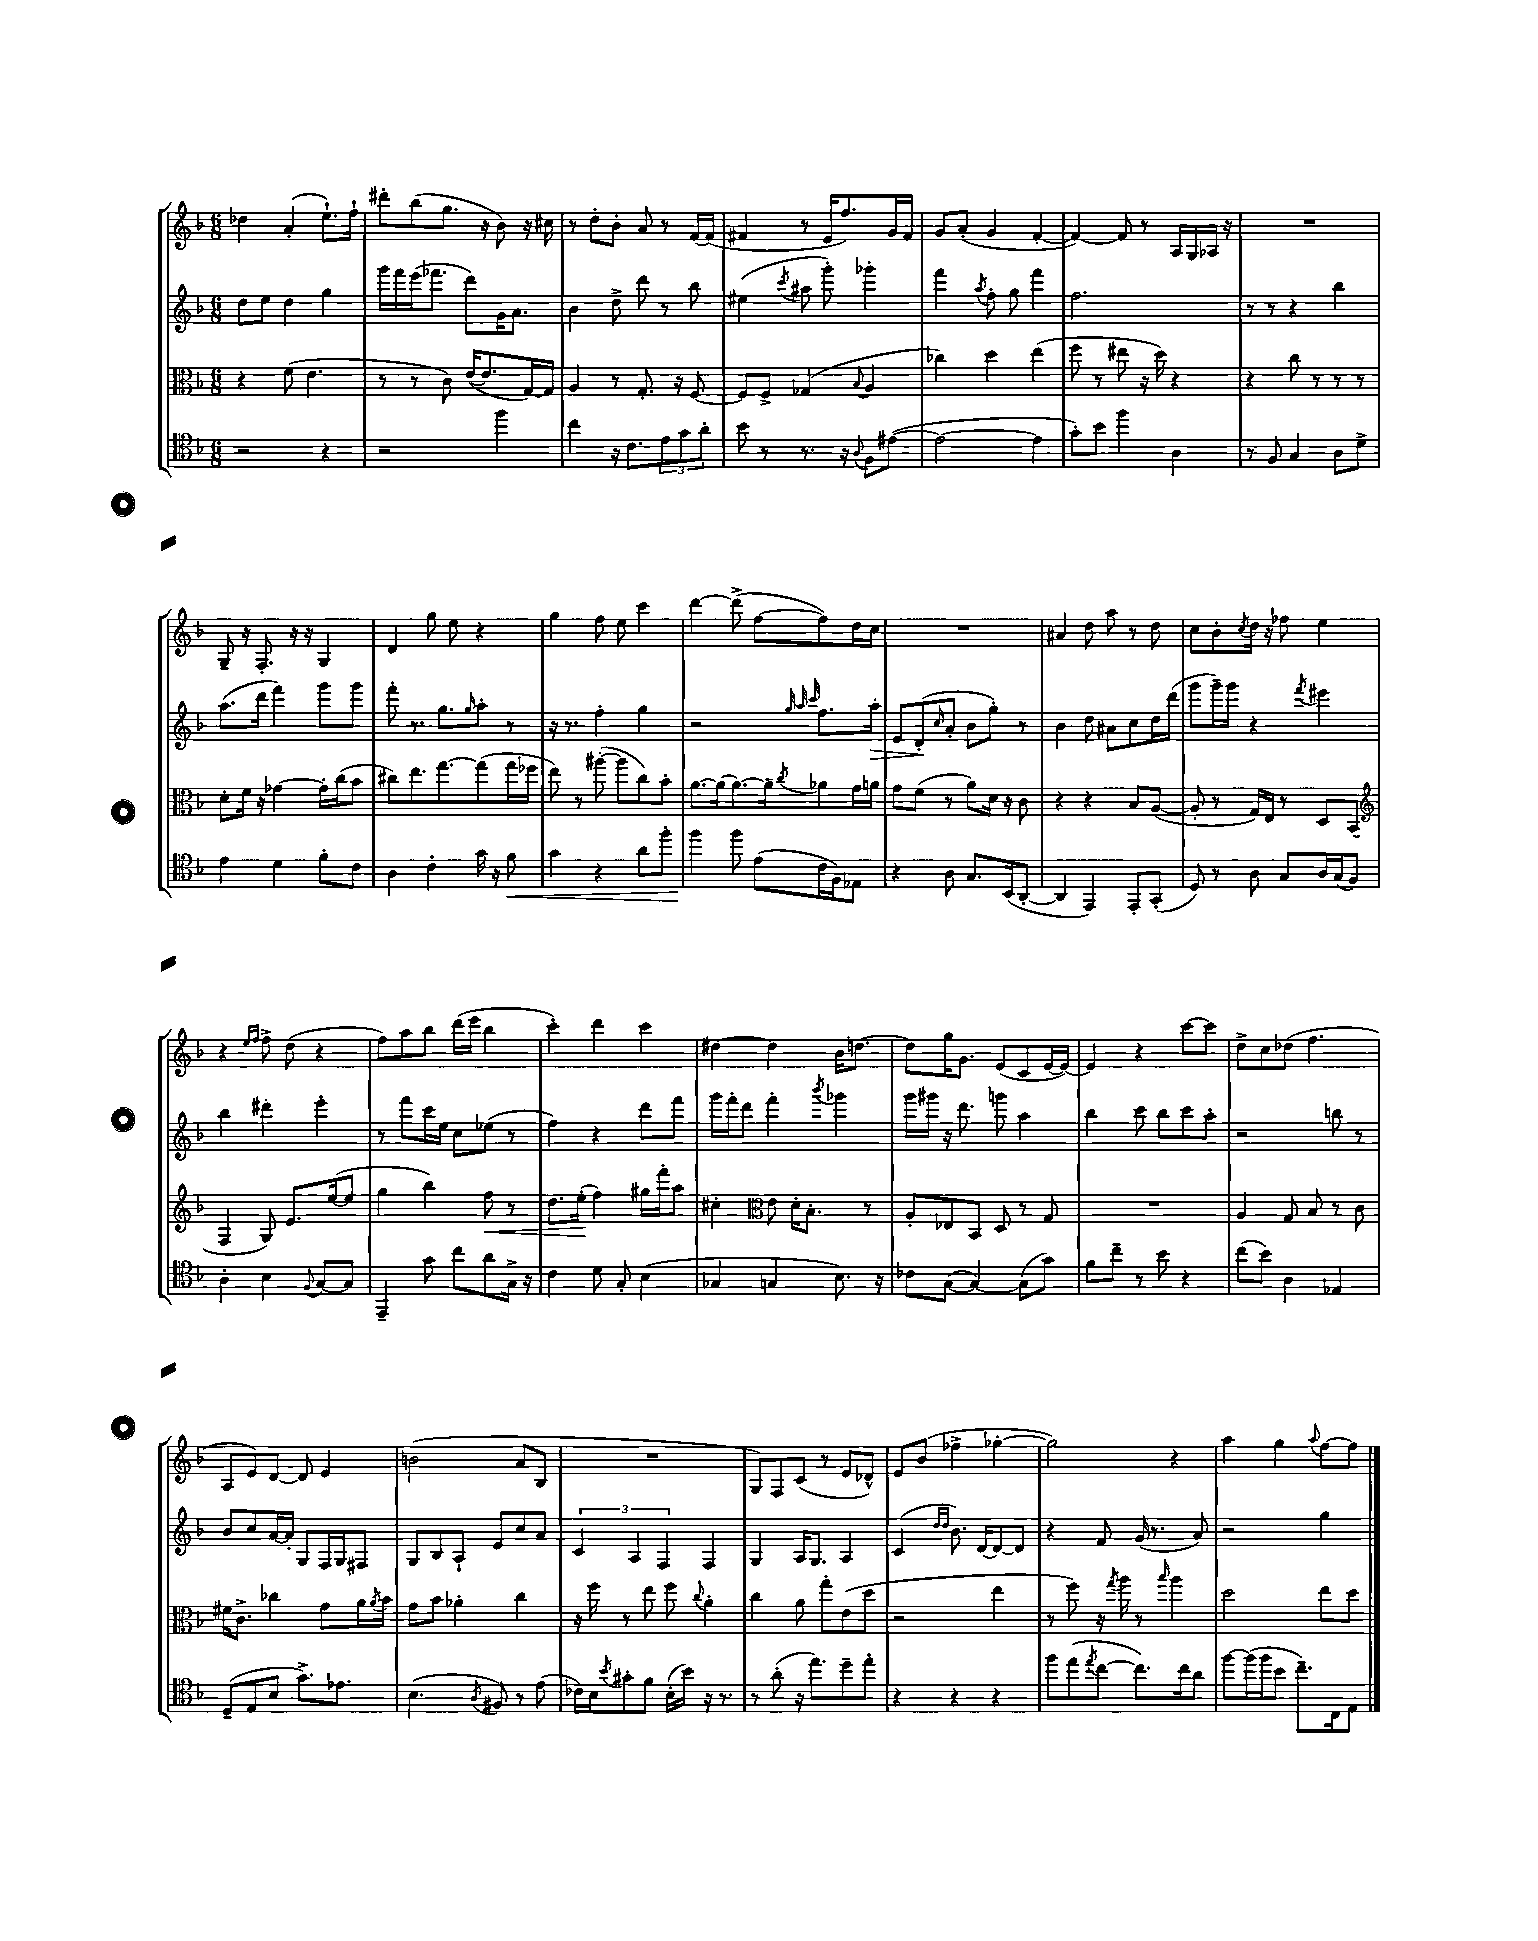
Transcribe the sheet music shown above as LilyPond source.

<<
\new StaffGroup <<
\new Staff = "s0" {
    \clef treble \key f \major \numericTimeSignature \time 6/8
    des''4 a'4-.( e''8.-!) f''16-! |
    dis'''8-. bes''8( g''8. r16 bes'8) r16 cis''16 |
    r8 d''8-. bes'8-. a'8 r8 f'16~ f'16( |
    fis'4 r8 e'16 f''8.) g'16 fis'16 |
    g'8 a'8-.( g'4 f'4~-. |
    f'4~) f'8 r8 a16 g16 aes16 r16 |
    R2. |
    g8-- r16 f8.-. r16 r16 g4 |
    d'4 g''8 e''8 r4 |
    g''4 f''8 e''8 c'''4 |
    d'''4~ d'''8->( f''8~ f''8) d''16 c''16 |
    R2. |
    ais'4 d''8 a''8 r8 d''8 |
    c''8 bes'8-. \acciaccatura { c''8 } d''16 r16 fes''8 e''4 |
    r4 \grace { e''16 f''16 } f''8-> d''8( r4 |
    f''8) a''8 bes''8 d'''16( e'''16 bes''4 |
    c'''4-.) d'''4 c'''4 |
    dis''4~ dis''4 bes'16 d''8.~ |
    d''8 g''16 g'8. e'8( c'8 e'16~ e'16~) |
    e'4 r4 c'''8~ c'''8 |
    d''8-> c''8 des''8( f''4. |
    a8 e'8) d'8~ d'8 e'4 |
    b'2( a'8 bes8 |
    R2. |
    g8) f8 c'8( r8 e'8 des'8-^) |
    e'8 bes'8( fes''4-> ges''4~-. |
    ges''2) r4 |
    a''4 g''4 \appoggiatura { a''8 } f''8~ f''8 \bar "|." |
}
\new Staff = "s1" {
    \clef treble \key f \major \numericTimeSignature \time 6/8
    d''8 e''8 d''4 g''4 |
    g'''16 f'''16 e'''16( fes'''8. d'''8) g'16 a'8. |
    bes'4 d''8-> d'''8 r8 bes''8 |
    eis''4( \acciaccatura { c'''8 } ais''8 g'''8-.) ges'''4-. |
    f'''4 \acciaccatura { a''8 } f''8-. g''8 f'''4 |
    f''2. |
    r8 r8 r4 bes''4 |
    a''8.( d'''16 f'''4) g'''8 g'''8 |
    f'''8-. r8. g''8. \grace { g''16 } a''8-. r8 |
    r16 r8. f''4-. g''4 |
    r2 \grace { g''32 a''32 c'''32 } f''8. a''16-.\> |
    e'8 d'8-.\!( \grace { c''16 } a'8-. bes'8 g''8-.) r8 |
    bes'4 d''8 ais'8 c''8 d''16 d'''16( |
    g'''8 g'''16--) g'''16 r4 \acciaccatura { f'''8 } eis'''4 |
    bes''4 dis'''4-. e'''4-. |
    r8 f'''8 c'''16 e''16 c''8 ees''8( r8 |
    f''4) r4 d'''8 f'''8 |
    g'''16 f'''16-. d'''8 f'''4-. \acciaccatura { bes'''8 } ges'''4 |
    g'''16 gis'''16 r16 d'''8. g'''8 a''4 |
    bes''4 c'''8 bes''8 c'''8 a''8-. |
    r2 b''8 r8 |
    bes'8 c''8 a'16~ a'16-. g8 f16 g16 fis8 |
    g8 bes8 a8-! e'8 c''8 a'8 |
    \tuplet 3/2 { c'4 a4 f4 } f4 |
    g4 a16 g8. a4 |
    c'4( \grace { d''16 d''16 } bes'8.) d'16~ d'8~ d'8 |
    r4 f'8 g'16( r8. a'8) |
    r2 g''4 \bar "|." |
}
\new Staff = "s2" {
    \clef alto \key f \major \numericTimeSignature \time 6/8
    r4 f'8( e'4. |
    r8 r8 c'8) e'16~( e'8. g16~) g16 |
    a4 r8 g8.-. r16 f8~ |
    f8 f8-> ges4( \appoggiatura { bes8 } a4 |
    ces''4) d''4 e''4( |
    f''8 r8 eis''8 r16 d''16) r4 |
    r4 c''8 r8 r8 r8 |
    d'8-. f'16 r16 ges'4~ ges'16-. c''16( bes'8 |
    cis''8) e''8. g''8.~ g''8( g''16 fes''16 |
    e''8) r8 ais''8~-.( ais''8 c''8) bes'8-. |
    a'8.~ a'16( a'8.~) a'16-- \acciaccatura { c''8 } aes'8 g'16 a'16 |
    g'8 f'8( r8 a'8) d'16 r16 c'8 |
    r4 r4 bes8 a8~( |
    a8-. r8 g16) e16 r8 d8 bes,8( |
    \clef treble f4 g8) e'8. e''16~( e''8 |
    g''4 bes''4) f''8\< r8 |
    d''8. e''16-.\!( f''4) gis''16 f'''16-. a''8 |
    cis''4-. \clef alto e'8 d'16-. bes8.-. r8 |
    a8-. ees8 bes,8 d8 r8 g8 |
    R2. |
    a4 g8 bes8 r8 c'8 |
    fis'16 c'8.-> ces''4 g'8 a'16 \acciaccatura { a'8 } bes'16 |
    g'8 bes'8 aes'4-. c''4 |
    r16 f''16 r8 e''8 f''8 \appoggiatura { c''8 } a'4-. |
    c''4 a'8 g''8-. e'8( d''8 |
    r2 e''4 |
    r8 f''8) r16 \acciaccatura { g''8 } a''16 r8 \grace { bes''16 } a''4 |
    d''2 e''8 d''8 \bar "|." |
}
\new Staff = "s3" {
    \clef tenor \key f \major \numericTimeSignature \time 6/8
    r2 r4 |
    r2 f''4 |
    c''4 r16 c'8. \tuplet 3/2 { e'8 g'8 a'8-. } |
    bes'8 r8 r8. r16 \appoggiatura { a8 } f8 eis'8~( |
    eis'2~ eis'4 |
    g'8-.) bes'8 f''4 a4 |
    r8 f8 g4 a8 d'8-> |
    e'4 d'4 f'8-. c'8 |
    a4 c'4-. g'16 r16 f'8\< |
    g'4 r4 a'8 f''8-. |
    f''4\! f''8 e'8( c'16 f16) ees8 |
    r4 a8 g8. bes,16( a,8~-. |
    a,4 e,4) e,8-. g,8-.( |
    d8) r8 a8 g8 a16 g16( f8) |
    a4-. bes4 \appoggiatura { f8 } g8~ g8 |
    e,4-- g'8 c''8 a'8 g16-> r16 |
    c'4 d'8 g8-. bes4( |
    ges4 g4 bes8.) r16 |
    ces'8 g8~( g4~) g8( g'8) |
    f'8 c''8-- r8 bes'8 r4 |
    c''8( bes'8) a4 ees4 |
    d8--( e8 bes8 g'8.->) ees'8. |
    bes4.( \acciaccatura { a8 } fis8) r8 e'8( |
    ces'16) bes16 \acciaccatura { bes'8 } gis'8-. f'8 bes16-.( bes'16) r16 r8. |
    r8 a'8-.( r16 e''8.) d''8-- e''8-. |
    r4 r4 r4 |
    f''8 e''8( \acciaccatura { e''8 } c''8~ c''8.) c''16 a'8 |
    f''8~ f''16( f''16 bes'8 c''8.--) c16 e8 \bar "|." |
}
>>
>>
\layout { \context { \Score \remove "Bar_number_engraver" } }
